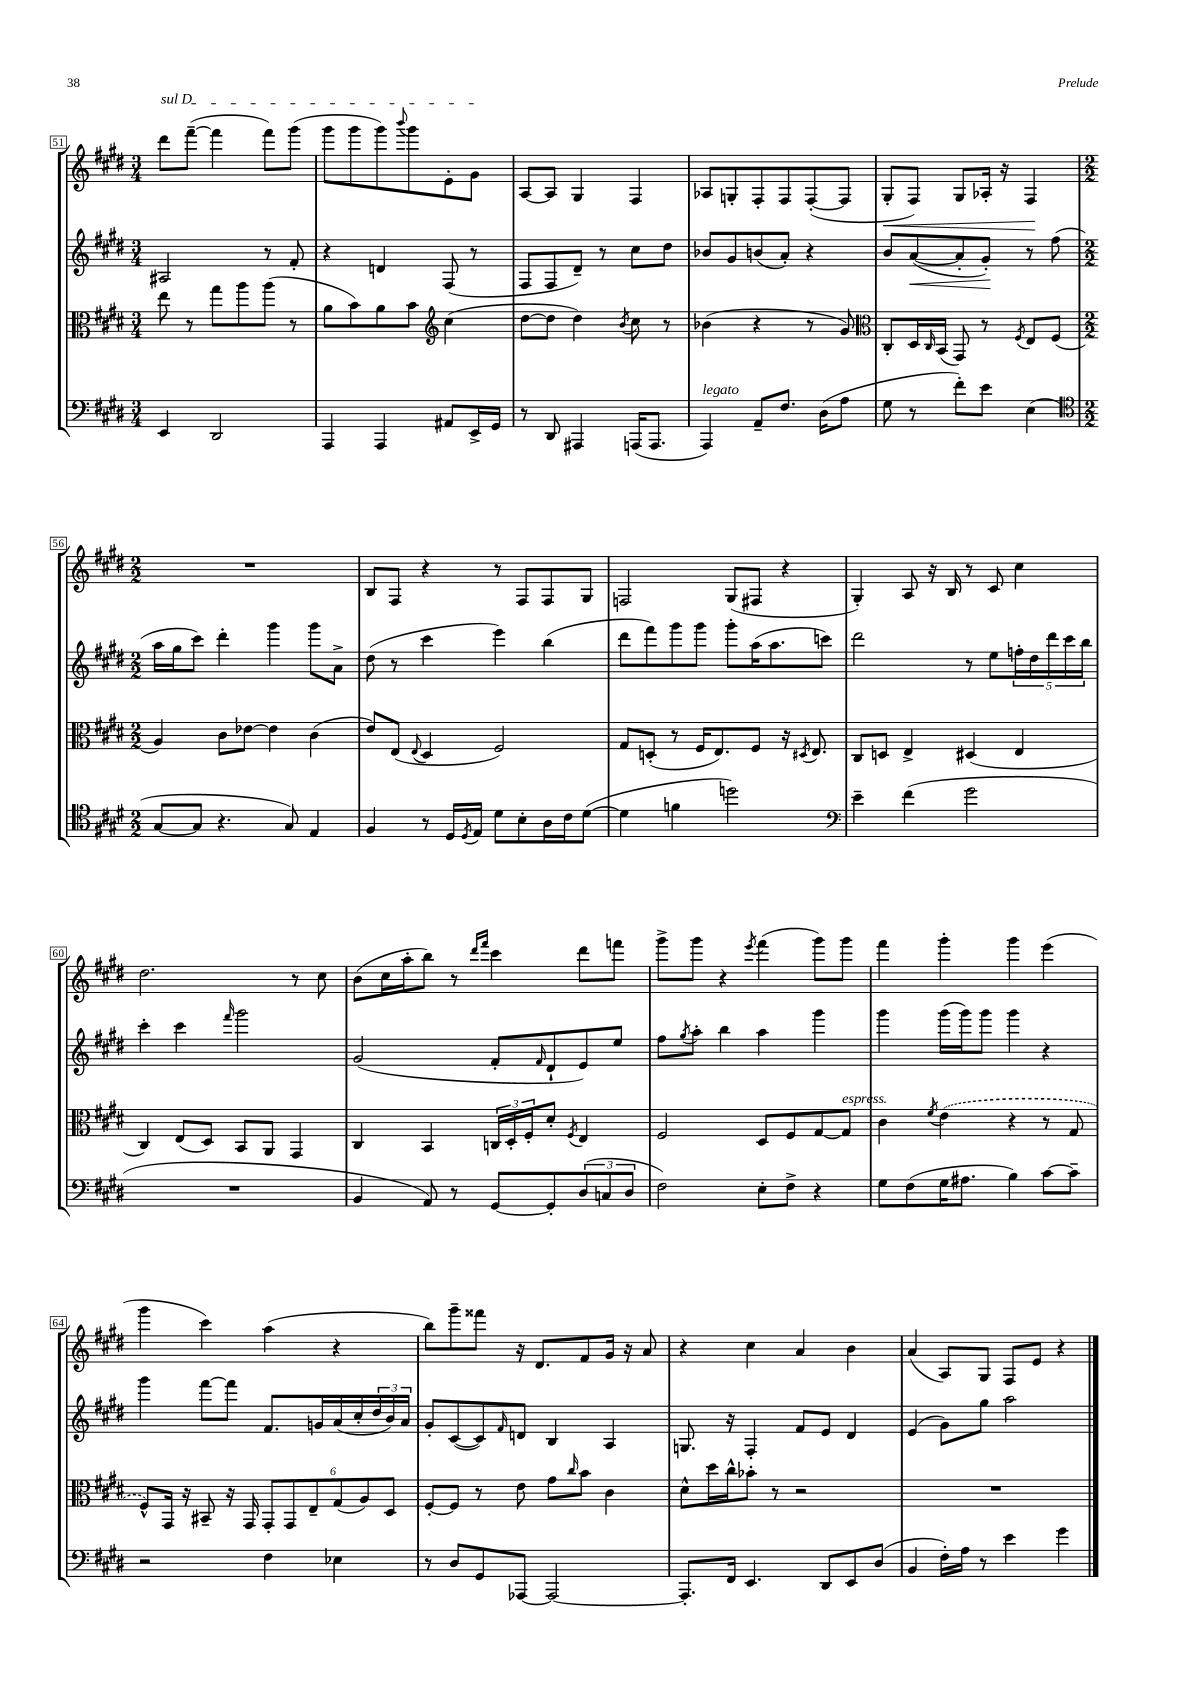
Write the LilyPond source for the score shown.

<<
\new StaffGroup <<
\new Staff = "s0" {
    \clef treble \key e \major \numericTimeSignature \time 3/4
    \once \override TextSpanner.bound-details.left.text = \markup { \italic "sul D" } dis'''8\startTextSpan fis'''8~--( fis'''4 fis'''8) gis'''8( |
    gis'''8 gis'''8 gis'''8) \appoggiatura { b'''8 } gis'''8 e'8-. gis'8\stopTextSpan |
    a8~ a8 gis4 fis4 |
    aes8 g8-. fis8-. fis8 fis8~-.( fis8 |
    gis8-.\< fis8) gis8 aes16-. r16 fis4\! |
    \numericTimeSignature \time 2/2 R1 |
    b8 fis8 r4 r8 fis8 fis8 gis8 |
    f2 gis8( fis8 r4 |
    gis4-.) a8 r16 b16 r8 cis'8 cis''4 |
    dis''2. r8 cis''8 |
    b'8( cis''16 a''16-. b''8) r8 \grace { dis'''16 fis'''16 } cis'''4 dis'''8 f'''8 |
    gis'''8-> gis'''8 r4 \acciaccatura { e'''8 } fis'''4( gis'''8) gis'''8 |
    fis'''4 gis'''4-. gis'''4 e'''4( |
    gis'''4 cis'''4) a''4( r4 |
    b''8) gis'''8-- fisis'''8 r16 dis'8. fis'8 gis'16 r16 a'8 |
    r4 cis''4 a'4 b'4 |
    a'4( a8) gis8 fis8 e'8 r4 \bar "|." |
}
\new Staff = "s1" {
    \clef treble \key e \major \numericTimeSignature \time 3/4
    ais2 r8 fis'8-. |
    r4 d'4 fis8( r8 |
    fis8 fis8 dis'8--) r8 cis''8 dis''8 |
    bes'8 gis'8 b'8( a'8-.) r4 |
    b'8 a'8~\<( a'8-. gis'8-.\!) r8 fis''8( |
    \numericTimeSignature \time 2/2 a''16 gis''16 cis'''8) dis'''4-. gis'''4 gis'''8 a'8-> |
    dis''8( r8 cis'''4 e'''4) b''4( |
    dis'''8 fis'''8) gis'''8 gis'''8 gis'''8-. a''16( a''8. c'''8) |
    dis'''2 r8 e''8 \tuplet 5/4 { f''16-. dis''16 dis'''16 cis'''16 b''16 } |
    cis'''4-. cis'''4 \grace { fis'''16 } gis'''2 |
    gis'2( fis'8-. \grace { fis'16 } dis'8-! e'8) e''8 |
    fis''8 \acciaccatura { gis''8 } a''8-. b''4 a''4 gis'''4 |
    gis'''4 gis'''16( gis'''16) gis'''8 gis'''4 r4 |
    gis'''4 fis'''8~ fis'''8 fis'8. g'16 a'16( cis''16-. \tuplet 3/2 { dis''16 b'16) a'16 } |
    gis'8-. cis'8~( cis'8) \grace { fis'16 } d'8 b4 a4 |
    g8. r16 fis4-. fis'8 e'8 dis'4 |
    e'4( gis'8) gis''8 a''2 \bar "|." |
}
\new Staff = "s2" {
    \clef alto \key e \major \numericTimeSignature \time 3/4
    e''8 r8 gis''8 a''8 a''8( r8 |
    a'8 b'8) a'8 b'8 \clef treble cis''4( |
    dis''8~ dis''8 dis''4) \acciaccatura { b'8 } cis''8 r8 |
    bes'4( r4 r8 gis'8) |
    \clef alto cis8-. dis16 \grace { cis16 } b,16( gis,8) r8 \acciaccatura { fis8 } e8 fis8( |
    \numericTimeSignature \time 2/2 a4) cis'8 ees'8~ ees'4 cis'4( |
    e'8) e8( \appoggiatura { e8 } dis4 fis2) |
    gis8 d8-.( r8 fis16 e8.) fis8 r16 \acciaccatura { dis8 } e8. |
    cis8 d8 e4-> dis4( e4 |
    cis4) e8( dis8) b,8 a,8 gis,4 |
    cis4 b,4 \tuplet 3/2 { c16 dis16-. fis16-. } dis'8-. \acciaccatura { fis8 } e4 |
    fis2 dis8 fis8 gis8~ gis8^\markup { \italic "espress." } |
    cis'4 \acciaccatura { fis'8 } \once \slurDashed e'4( r4 r8 gis8 |
    fis8-^) gis,16 r16 bis,8-- r16 gis,16 \tuplet 6/4 { gis,8-. gis,8 e8-- gis8( a8) dis8 } |
    fis8~-. fis8 r8 e'8 gis'8 \grace { cis''16 } b'8 cis'4 |
    dis'8-^ dis''16 cis''16-^ bes'8-. r8 r2 |
    R1 \bar "|." |
}
\new Staff = "s3" {
    \clef bass \key e \major \numericTimeSignature \time 3/4
    e,4 dis,2 |
    a,,4 a,,4 ais,8 e,16-> gis,16 |
    r8 dis,8 ais,,4 a,,16( a,,8. |
    a,,4^\markup { \italic "legato" }) a,8-- fis8. dis16( a8 |
    gis8 r8 fis'8-.) e'8 e4( |
    \numericTimeSignature \time 2/2 \clef tenor gis8~ gis8 r4. gis8) e4 |
    fis4 r8 dis16 \acciaccatura { dis8 } e16 dis'8 b8-. a16 cis'16 dis'8~( |
    dis'4 f'4 d''2) |
    \clef bass e'4-- fis'4( gis'2 |
    R1 |
    b,4 a,8) r8 gis,8~ gis,8-. \tuplet 3/2 { dis8( c8 dis8 } |
    fis2) e8-. fis8-> r4 |
    gis8 fis8( gis16 ais8. b4) cis'8~ cis'8-- |
    r2 fis4 ees4 |
    r8 dis8 gis,8 aes,,8~ aes,,2~ |
    aes,,8.-. fis,16 e,4. dis,8 e,8 dis8( |
    b,4 fis16-.) a16 r8 e'4 gis'4 \bar "|." |
}
>>
>>
\layout { \context { \Score currentBarNumber = #51 \override BarNumber.stencil = #(make-stencil-boxer 0.1 0.3 ly:text-interface::print) } }
